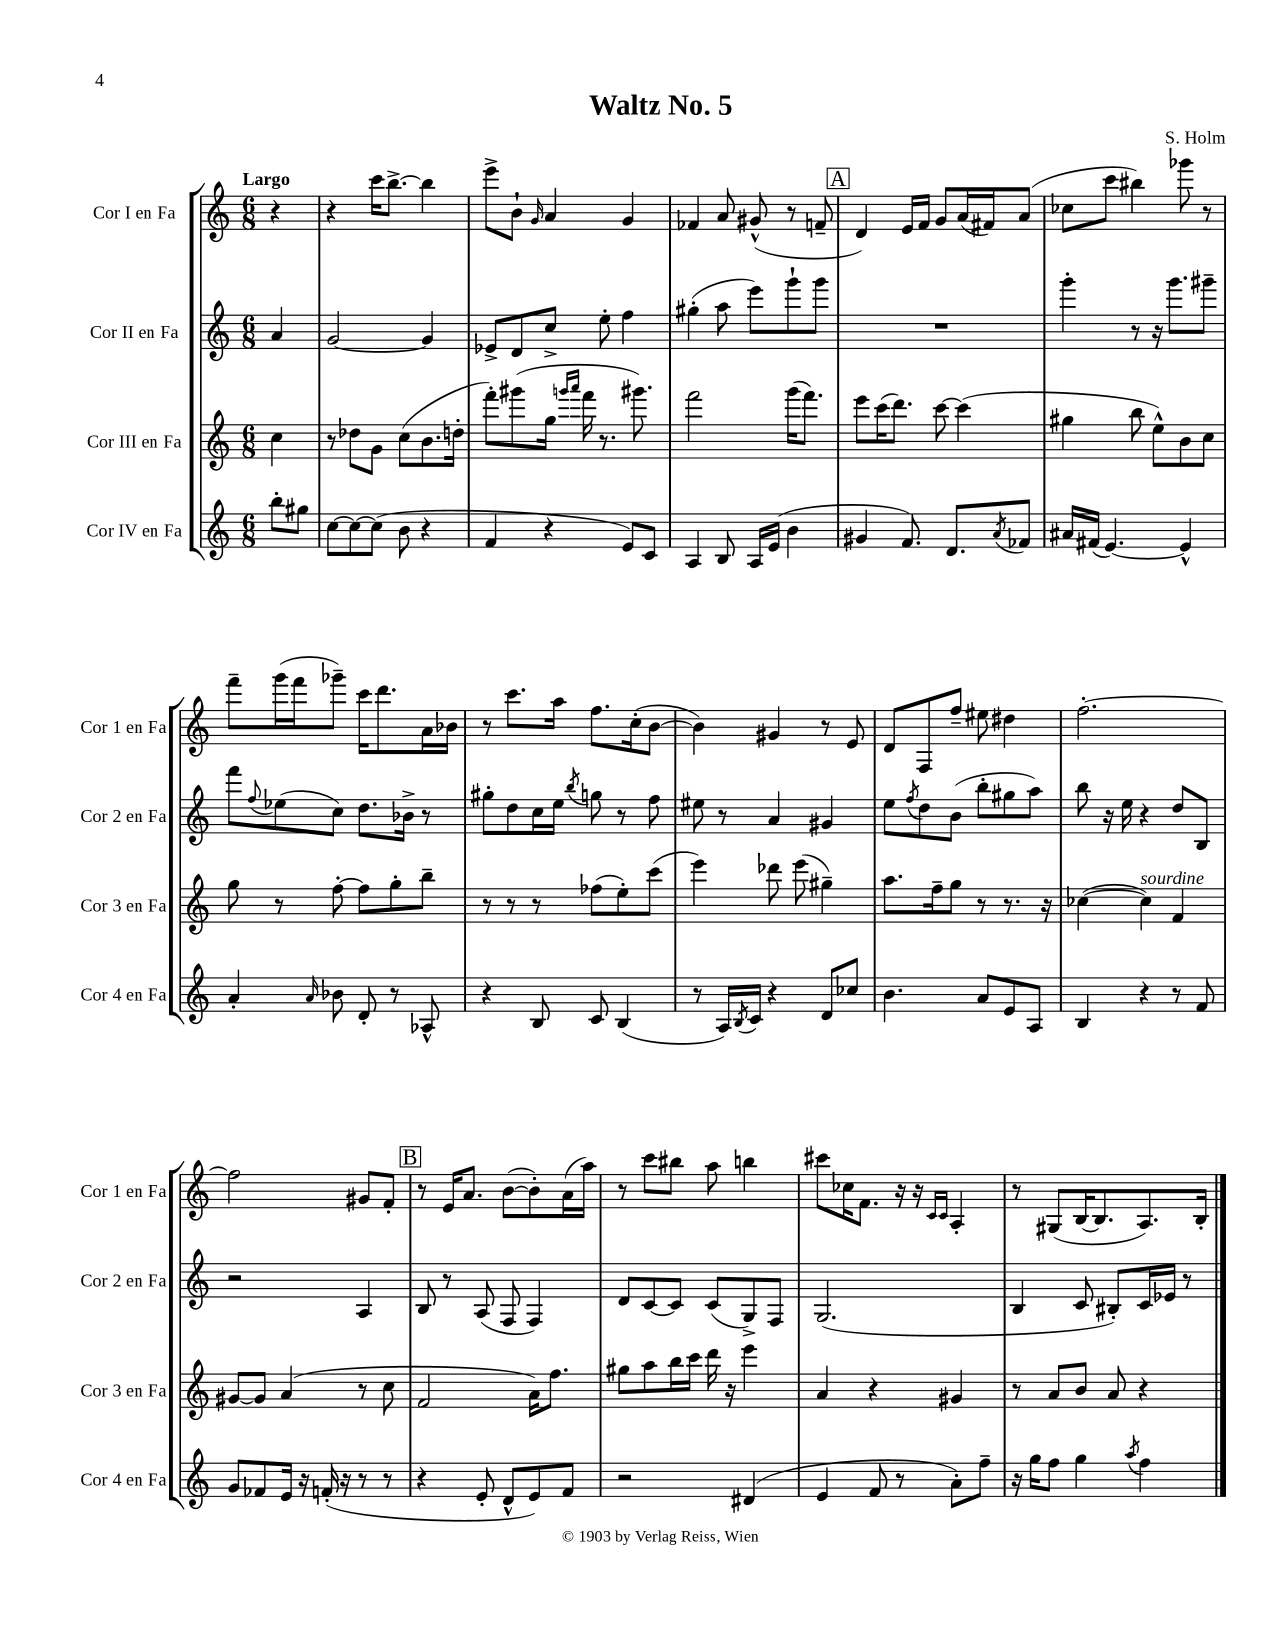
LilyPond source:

\header { title = "Waltz No. 5" composer = "S. Holm" }
<<
\new StaffGroup <<
\new Staff = "s0" \with { instrumentName = "Cor I en Fa" shortInstrumentName = "Cor 1 en Fa" } {
    \clef treble \key c \major \numericTimeSignature \time 6/8 \partial 4 \tempo "Largo"
    r4 |
    r4 c'''16 b''8.~-> b''4 |
    e'''8-> b'8-! \grace { g'16 } a'4 g'4 |
    fes'4 a'8 gis'8-^( r8 f'8-- |
    \mark \markup { \box "A" } d'4) e'16 f'16 g'8 a'16( fis'16) a'8( |
    ces''8 c'''8 bis''4) ges'''8 r8 |
    f'''8-- g'''16( f'''16 ges'''8--) c'''16 d'''8. a'16 bes'16 |
    r8 c'''8. a''16 f''8. c''16-.( b'8~ |
    b'4) gis'4 r8 e'8 |
    d'8 f8 f''8-- eis''8 dis''4 |
    f''2.~-. |
    f''2 gis'8 f'8-. |
    \mark \markup { \box "B" } r8 e'16 a'8. b'8~( b'8-.) a'16( a''16) |
    r8 c'''8 bis''8 a''8 b''4 |
    cis'''8 ces''16 f'8. r16 r16 \grace { c'16 c'16 } a4-. |
    r8 gis8( b16~ b8. a8.) b16-. \bar "|." |
}
\new Staff = "s1" \with { instrumentName = "Cor II en Fa" shortInstrumentName = "Cor 2 en Fa" } {
    \clef treble \key c \major \numericTimeSignature \time 6/8 \partial 4
    a'4 |
    g'2~ g'4 |
    ees'8-> d'8 c''8-> e''8-. f''4 |
    gis''4-.( a''8 e'''8) g'''8-! g'''8 |
    \mark \markup { \box "A" } R2. |
    g'''4-. r8 r16 g'''8. gis'''8-- |
    f'''8 \appoggiatura { f''8 } ees''8( c''8) d''8. bes'16-> r8 |
    gis''8-. d''8 c''16 e''16 \acciaccatura { b''8 } g''8 r8 f''8 |
    eis''8 r8 a'4 gis'4 |
    e''8 \acciaccatura { f''8 } d''8 b'8( b''8-. gis''8 a''8) |
    b''8 r16 e''16 r4 d''8 b8 |
    r2 a4 |
    \mark \markup { \box "B" } b8 r8 a8( f8 f4) |
    d'8 c'8~ c'8 c'8( g8->) f8 |
    g2.( |
    b4 c'8 bis8-.) c'16 ees'16 r8 \bar "|." |
}
\new Staff = "s2" \with { instrumentName = "Cor III en Fa" shortInstrumentName = "Cor 3 en Fa" } {
    \clef treble \key c \major \numericTimeSignature \time 6/8 \partial 4
    c''4 |
    r8 des''8 g'8 c''8( b'8. d''16-. |
    f'''8-.) gis'''8( g''16 \grace { g'''16 a'''16 } f'''16 r8. gis'''8.) |
    f'''2 g'''16( f'''8.) |
    \mark \markup { \box "A" } e'''8 c'''16( d'''8.) c'''8~ c'''4( |
    gis''4 b''8 e''8-^) b'8 c''8 |
    g''8 r8 f''8~-. f''8 g''8-. b''8-- |
    r8 r8 r8 fes''8( e''8-.) c'''8( |
    e'''4) des'''8 e'''8( gis''4--) |
    a''8. f''16-- g''8 r8 r8. r16 |
    ces''4~( ces''4^\markup { \italic "sourdine" }) f'4 |
    gis'8~ gis'8 a'4( r8 c''8 |
    \mark \markup { \box "B" } f'2 a'16) f''8. |
    gis''8 a''8 b''16 c'''16 d'''16 r16 e'''4 |
    a'4 r4 gis'4 |
    r8 a'8 b'8 a'8 r4 \bar "|." |
}
\new Staff = "s3" \with { instrumentName = "Cor IV en Fa" shortInstrumentName = "Cor 4 en Fa" } {
    \clef treble \key c \major \numericTimeSignature \time 6/8 \partial 4
    b''8-. gis''8 |
    c''8~ c''8~ c''8( b'8 r4 |
    f'4 r4 e'8) c'8 |
    a4 b8 a16 e'16( b'4 |
    \mark \markup { \box "A" } gis'4 f'8.) d'8. \acciaccatura { a'8 } fes'8 |
    ais'16 fis'16( e'4.~) e'4-^ |
    a'4-. \grace { a'16 } bes'8 d'8-. r8 aes8-^ |
    r4 b8 c'8 b4( |
    r8 a16) \acciaccatura { b8 } c'16 r4 d'8 ces''8 |
    b'4. a'8 e'8 a8 |
    b4 r4 r8 f'8 |
    g'8 fes'8 e'16 r16 f'16-.( r16 r8 r8 |
    \mark \markup { \box "B" } r4 e'8-. d'8-^ e'8) f'8 |
    r2 dis'4( |
    e'4 f'8 r8 a'8-.) f''8-- |
    r16 g''16 f''8 g''4 \acciaccatura { a''8 } f''4 \bar "|." |
}
>>
>>
\layout { \context { \Score \remove "Bar_number_engraver" } }
